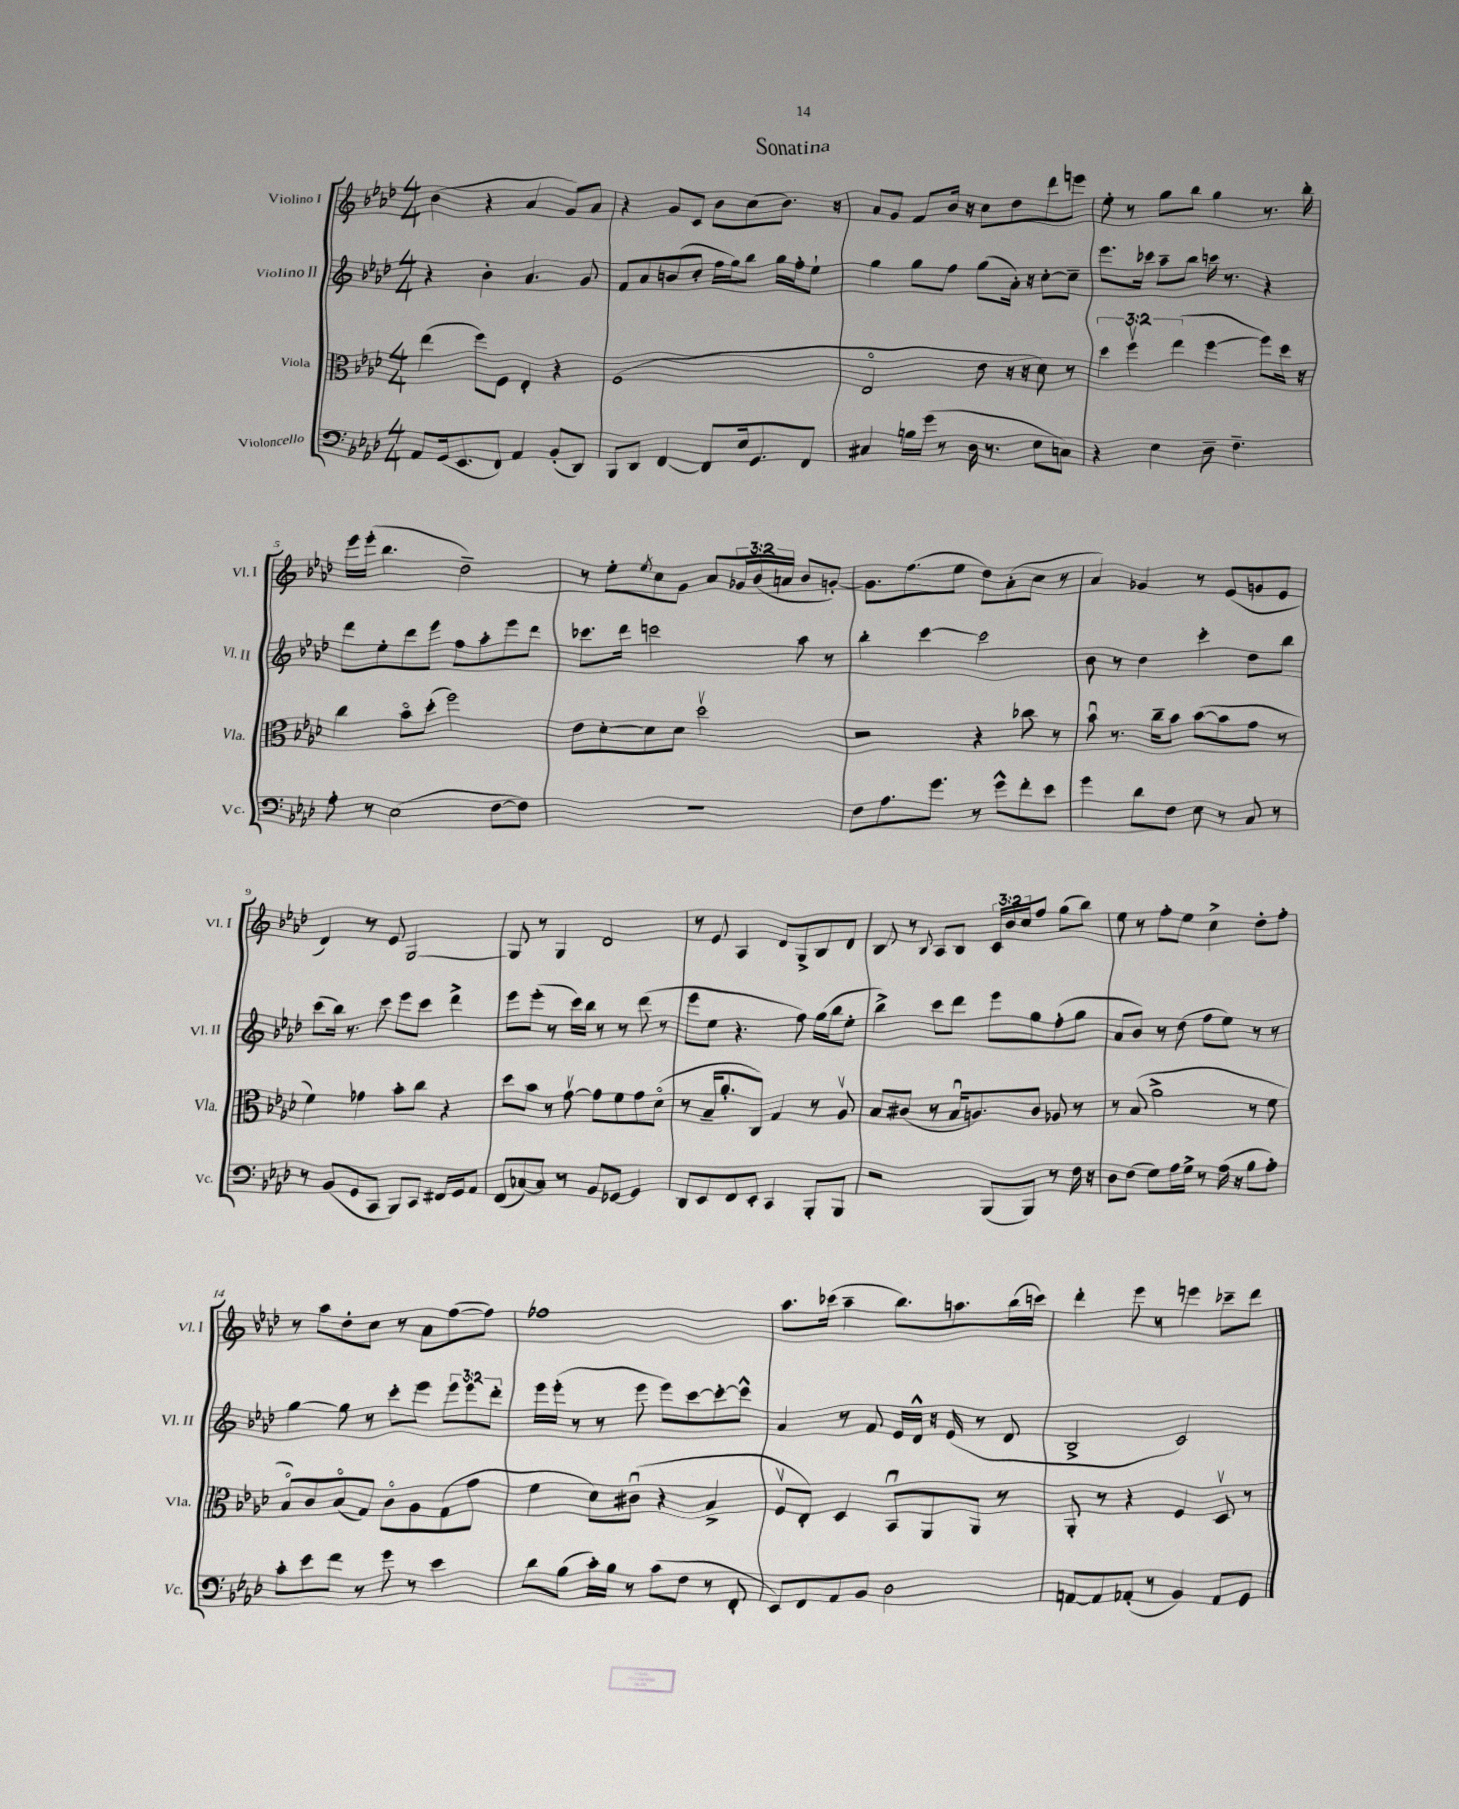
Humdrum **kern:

**kern	**kern	**kern	**kern
*staff4	*staff3	*staff2	*staff1
*clefF4	*clefC3	*clefG2	*clefG2
*k[b-e-a-d-]	*k[b-e-a-d-]	*k[b-e-a-d-]	*k[b-e-a-d-]
*M4/4	*M4/4	*M4/4	*M4/4
8AA-	(4ee-	4r	(4b-
(16GG	.	.	.
8.EE-	.	.	.
.	8ff)	4b-'	4r
8FF)	8F	.	.
4AA-	4E-'	4.a-	4a-
(8BB-'	4r	.	8g)
8DD-)	.	8g	8a-
=	=	=	=
8BBB-	(1F	8f	4r
8DD-	.	8a-	.
[4FF	.	(8b	8g
.	.	8cc'	8c
8FF]	.	16ff	8b-
.	.	16gg)	.
16E-	.	8bb-	(8cc
8.GG	.	.	.
.	.	16gg	8.b-)
.	.	16ff'	.
8FF	.	8ee-`	.
.	.	.	16r
=	=	=	=
4C#	2E-o	4gg	8a-
.	.	.	8g
16B	.	8gg	8f
(16g	.	.	.
8r	.	8ff	16b-
.	.	.	16r
16D-	8e-	(8gg	8cc
8.r	.	.	.
.	16r	16a-')	8dd-
.	16r	16r	.
8E-	8d-)	[8cc'	8ddd-
8C)	8r	8cc~]	8eee
=	=	=	=
4r	6dd-	8.eee-	8ee-'
.	.	.	8r
.	6ffv	.	.
.	.	16ccc-	.
4E-	.	8aa-~	8gg
.	(6ee-	.	.
.	.	8bb-	8bb-
8D-~	[4ff	16ccc	4gg
.	.	8.r	.
4.F~	.	.	.
.	8ff])	4r	8.r
.	16dd-	.	.
.	16r	.	16bb-'
=	=	=	=
8A-'	4cc	8ddd-	16eee-
.	.	.	(16eee-'
8r	.	8ee-'	4.bb-
(2E-	8b-o	8ddd-	.
.	(8dd-'	8eee-	.
.	2ff)	8ff	2dd-~)
.	.	8aa-'	.
[8F	.	8eee-	.
8F])	.	8ddd-	.
=	=	=	=
1r	8e-	8.ccc-	8r
.	[8d-'	.	8ee-'
.	.	16ddd-	.
.	.	.	8qee-
.	8d-]	2ccc	8cc
.	8d-	.	8g
.	2dd-v	.	8a-
.	.	.	24g-
.	.	.	(24b-
.	.	.	24a
.	.	8aa-	8b-
.	.	8r	[8g')
=	=	=	=
8F	2r	4bb-'	8.g]
8.A-	.	.	.
.	.	.	(8.ff
.	.	[4ccc	.
8.g	.	.	.
.	.	.	8ee-
8r	4r	2ccc]	8dd-)
8g^^	.	.	(8a-'
8f'	8cc-	.	8cc
8e-	8r	.	8r
=	=	=	=
4g	8b-u	8b-	4a-)
.	8.r	8r	.
8d-	.	4dd-	4g-
.	16cc~	.	.
8F	8b-	.	.
8E-	([8b-	4ccc'	8r
8r	8b-]	.	(8e-
8C	8g	8dd-	8g
8r	8r	8bb-	8e-
=	=	=	=
8r	4f)	(8ccc	4d-)
(8BB-	.	16bb-)	.
.	.	8.r	.
8GG	4g-	.	8r
8CC	.	8ccc	8e-
8BBB-)	8b-'	8eee-	[2G
8CC	8cc	8ccc	.
16FF#	4r	4ddd-^	.
16GG	.	.	.
8AA-	.	.	.
=	=	=	=
(8FF	8dd-	8eee-	8G]
[8C-)	8b-	(8eee-'	8r
8C-]	8r	8r	4G
8r	[8gv	16ccc)	.
.	.	16bb-	.
8BB-	8g]	8r	2d-
[8GG-	8f	8r	.
4GG-]	8g	(8ddd-	.
.	(8d-o	8r	.
=	=	=	=
8DD-	8r	8eee-	8r
8EE-	16B-~	8ee-	8e-
.	8.a-'	.	.
8FF	.	4.r	4A-
8EE-'	8C)	.	.
4CC	4G	.	8d-
.	.	8ff)	8G^
8BBB-'	8r	(16gg	8B-
.	.	16bb-	.
8BBB-	8A-v	8ee-'	8d-
=	=	=	=
2r	8B-	4bb-^)	8B-
.	(8c#	.	8r
.	.	.	8qqB-
.	8r	8ccc	8A-
.	16B-u	8ddd-	8B-
.	8.A)	.	.
(8BBB-	.	8eee-	24c
.	.	.	24b-
.	.	.	24cc
8BBB-)	8c#	8gg	8ff
8r	8A-	(8ff'	(8gg
16F	8r	8gg	8bb-)
16r	.	.	.
=	=	=	=
8D-	8r	8a-	8ee-
(8F	(8B-	8b-)	8r
8G)	2a-^	8r	8ff'
16A-	.	(8dd-	8ee-
16G^	.	.	.
8r	.	8ff	4cc^
(16A-	.	8ee-)	.
16r	.	.	.
8B-	8r	8r	8dd-'
8A-')	8f	8r	8ff'
=	=	=	=
8c'	8B-o)	[4gg	8r
8e-	8c	.	8aa-
8f	(8B-o	8gg]	8dd-'
8r	8G)	8r	8cc
8g	8co	8ccc'	8r
8r	8A-	8eee-	8a-
4e-	(8G	12eee-	([8ff
.	.	12eee-	.
.	8g	.	8ff])
.	.	12ddd-'	.
=	=	=	=
8d-	4f	16eee-	1ff-
.	.	(16eee-'	.
(8B-	.	8r	.
16c')	8d-)	8r	.
16B-	.	.	.
8r	(8c#u	8eee-	.
(8c	4r	8eee-)	.
8F	.	[8ccc	.
8r	4B-^	8ccc'_	.
8FF'	.	8ccc^^]	.
=	=	=	=
8EE-)	8Fv	4a-	8.aa-
8FF	8E-')	.	.
.	.	.	(16ccc-
8AA-	4D-	8r	4aa-~
8BB-	.	8f	.
2D-	8BB-u	16e-	8.bb-)
.	.	16d-^^	.
.	8AA-	16r	.
.	.	(16e-	8.aa
.	8AA-	8r	.
.	8r	8d-	(16bb-
.	.	.	16ccc)
=	=	=	=
[8AA	8AA-'	2B-^	4ddd-'
8AA]	8r	.	.
(8AA-'	4r	.	8eee-
8r	.	.	8r
4BB-)	4F	2c)	4eee
8AA-	8D-v	.	8ccc-~
8GG	8r	.	8ddd-
==	==	==	==
*-	*-	*-	*-
